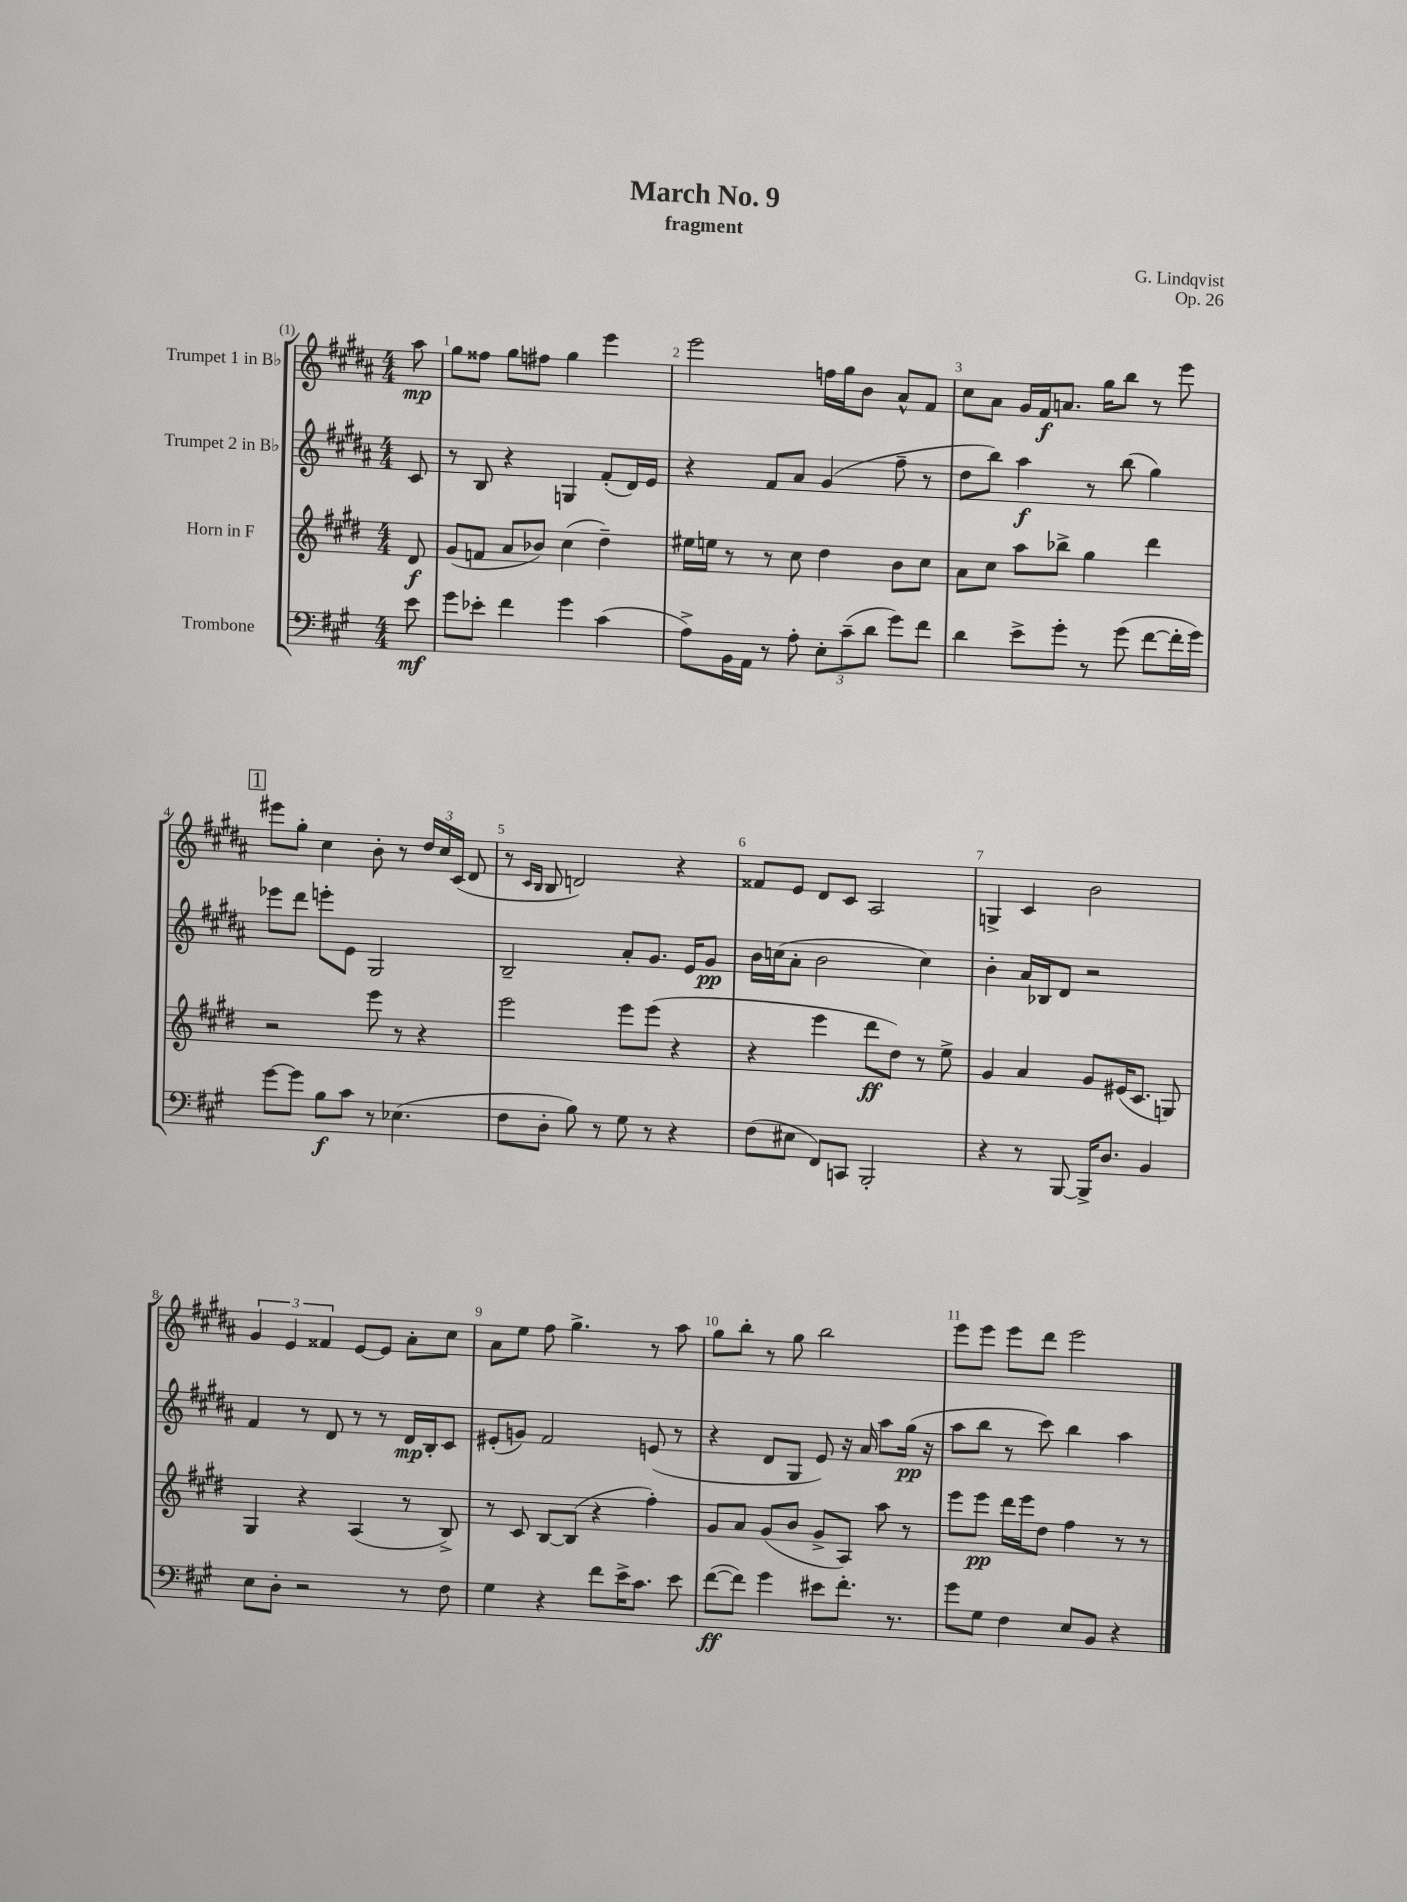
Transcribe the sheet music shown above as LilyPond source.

\header { title = "March No. 9" composer = "G. Lindqvist" subtitle = "fragment" opus = "Op. 26" }
<<
\new StaffGroup <<
\new Staff = "s0" \with { instrumentName = "Trumpet 1 in Bb" } {
    \clef treble \key b \major \numericTimeSignature \time 4/4 \partial 8
    \autoBeamOff ais''8\mp |
    gis''8[ fisis''8] gis''8[ fis''8] gis''4 e'''4 |
    e'''2 f''16[ gis''16 b'8] ais'8[-^ fis'8] |
    cis''8[ ais'8] gis'16[ fis'16\f a'8.] gis''16[ b''8] r8 e'''8 |
    \mark \markup { \box "1" } eis'''8[ gis''8]-. cis''4 b'8-. r8 \tuplet 3/2 { dis''16[ cis''16 cis'16]( } dis'8 |
    r8 \grace { cis'16[ b16] } b8 d'2) r4 |
    fisis'8[ e'8] dis'8[ cis'8] ais2 |
    g4-> cis'4 b'2 |
    \tuplet 3/2 { gis'4 e'4 fisis'4 } e'8[~ e'8] ais'8[-. cis''8] |
    ais'8[ e''8] fis''8 gis''4.-> r8 ais''8 |
    gis''8[ b''8]-. r8 gis''8 b''2 |
    e'''8[ e'''8] e'''8[ dis'''8] e'''2 \bar "|." |
}
\new Staff = "s1" \with { instrumentName = "Trumpet 2 in Bb" } {
    \clef treble \key b \major \numericTimeSignature \time 4/4 \partial 8
    \autoBeamOff cis'8 |
    r8 b8 r4 g4 fis'8[-.( dis'16) e'16] |
    r4 fis'8[ ais'8] gis'4( fis''8-- r8 |
    dis''8[ b''8]) ais''4\f r8 b''8( gis''4) |
    \mark \markup { \box "1" } ees'''8[ dis'''8] e'''8[-. e'8] gis2 |
    b2-- ais'8[-. gis'8.] e'16[ gis'8]\pp |
    b'16[ c''16( ais'8]-. b'2 c''4) |
    b'4-. ais'16[ bes16 dis'8] r2 |
    fis'4 r8 dis'8 r8 r8 dis'16[\mp b16-. cis'8] |
    eis'8[-.( g'8]) fis'2 e'8( r8 |
    r4 dis'8[ gis8] e'8) r16 ais'16 ais''8[ gis''16]\pp( r16 |
    ais''8[ b''8] r8 cis'''8) b''4 ais''4 \bar "|." |
}
\new Staff = "s2" \with { instrumentName = "Horn in F" } {
    \clef treble \key e \major \numericTimeSignature \time 4/4 \partial 8
    \autoBeamOff dis'8\f |
    gis'8[( f'8] a'8[ bes'8]) cis''4( dis''4--) |
    eis''16[ e''16] r8 r8 cis''8 dis''4 b'8[ cis''8] |
    a'8[ cis''8] a''8[ bes''8]-> gis''4 dis'''4 |
    \mark \markup { \box "1" } r2 e'''8 r8 r4 |
    e'''2 e'''8[ e'''8]( r4 |
    r4 e'''4 dis'''8[\ff dis''8]) r8 e''8-> |
    gis'4 a'4 gis'8[ eis'16( cis'8.] g8) |
    gis4 r4 a4( r8 b8->) |
    r8 cis'8 b8[~ b8]( r4 fis''4-.) |
    gis'8[ a'8] gis'8[( b'8] gis'8[-> a8]) a''8 r8 |
    e'''8[ e'''8]\pp dis'''16[ e'''16 dis''8] fis''4 r8 r8 \bar "|." |
}
\new Staff = "s3" \with { instrumentName = "Trombone" } {
    \clef bass \key a \major \numericTimeSignature \time 4/4 \partial 8
    \autoBeamOff e'8\mf |
    gis'8[ ees'8]-. fis'4 gis'4 cis'4( |
    a8[->) b,16 a,16] r8 a8-. \tuplet 3/2 { e8[-. cis'8--( d'8] } gis'8[) fis'8] |
    d'4 e'8[-> gis'8]-. r8 gis'8( fis'8[~ fis'16-. gis'16]) |
    \mark \markup { \box "1" } gis'8[~ gis'8] b8[\f cis'8] r8 ees4.( |
    fis8[ d8]-. b8) r8 gis8 r8 r4 |
    fis8[( eis8] fis,8[) c,8] b,,2-. |
    r4 r8 b,,8~ b,,16[-> d8.] b,4 |
    e8[ d8]-. r2 r8 fis8 |
    gis4 r4 fis'8[ e'16-> cis'8.] e'8 |
    fis'8[~\ff( fis'8]) gis'4 eis'8[ fis'8.]-. r8. |
    gis'8[ gis8] fis4 e8[ b,8] r4 \bar "|." |
}
>>
>>
\layout { \context { \Score \override BarNumber.break-visibility = ##(#f #t #t) barNumberVisibility = #all-bar-numbers-visible } }
